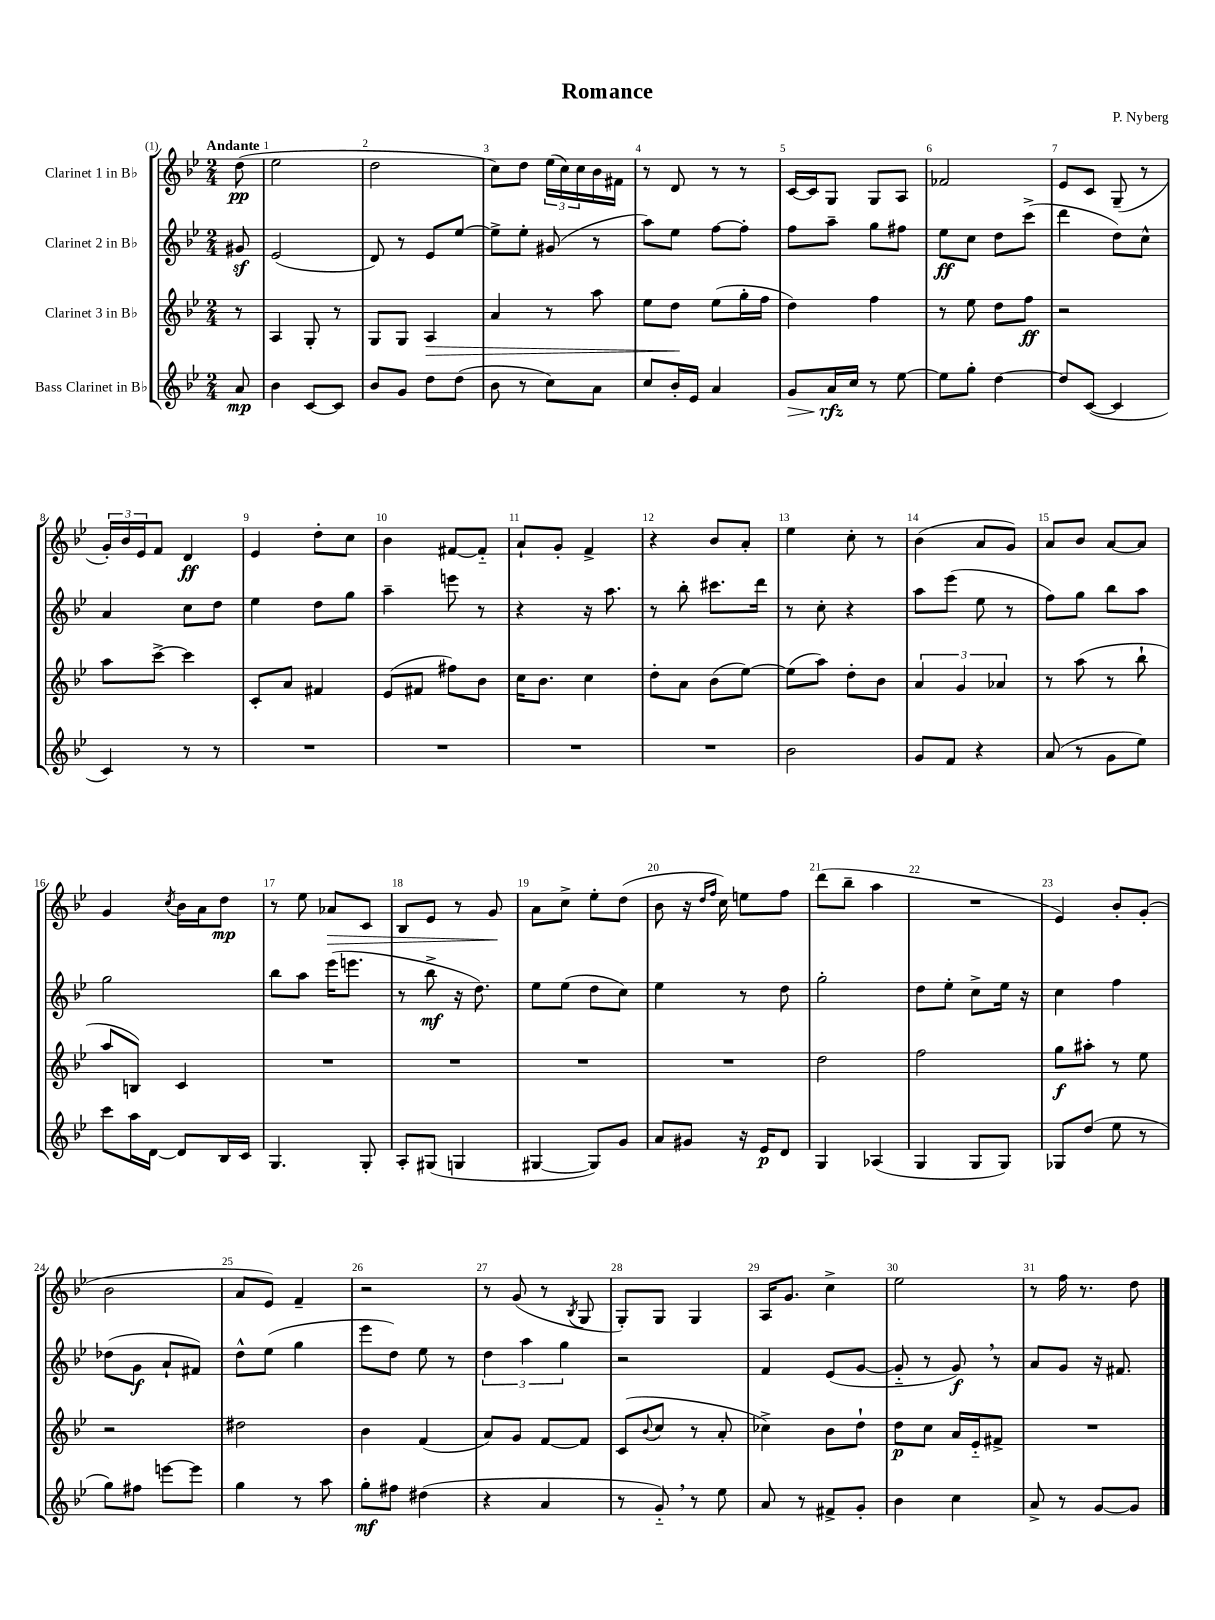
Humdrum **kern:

**kern	**kern	**kern	**kern
*staff4	*staff3	*staff2	*staff1
*clefG2	*clefG2	*clefG2	*clefG2
*k[b-e-]	*k[b-e-]	*k[b-e-]	*k[b-e-]
*M2/4	*M2/4	*M2/4	*M2/4
8a	8r	8g#	(8dd
=	=	=	=
4b-	4A	(2e-	2ee-
[8c	8G'	.	.
8c]	8r	.	.
=	=	=	=
8b-	8G	8d)	2dd
8g	8G	8r	.
8dd	4A	8e-	.
(8dd	.	[8ee-	.
=	=	=	=
8b-	4a	8ee-^]	8cc)
8r	.	8ee-'	8dd
8cc)	8r	(8g#	(24ee-
.	.	.	24cc)
.	.	.	24cc
8a	8aa	8r	16b-
.	.	.	16f#
=	=	=	=
8cc	8ee-	8aa)	8r
16b-'	8dd	8ee-	8d
16e-	.	.	.
4a	(8ee-	[8ff	8r
.	16gg'	8ff']	8r
.	16ff	.	.
=	=	=	=
8g	4dd)	8ff	[16c
.	.	.	16c]
16a	.	8aa~	8G
16cc	.	.	.
8r	4ff	8gg	8G
[8ee-	.	8ff#	8A
=	=	=	=
8ee-]	8r	8ee-	2f-
8gg'	8ee-	8cc	.
[4dd	8dd	8dd	.
.	8ff	(8ccc^	.
=	=	=	=
8dd]	2r	4ddd	8e-
([8c	.	.	8c
4c]	.	8dd)	(8G~
.	.	8cc^^	8r
=	=	=	=
4c)	8aa	4a	24g')
.	.	.	24b-
.	.	.	24e-
.	[8ccc^	.	8f
8r	4ccc]	8cc	4d
8r	.	8dd	.
=	=	=	=
2r	8c'	4ee-	4e-
.	8a	.	.
.	4f#	8dd	8dd'
.	.	8gg	8cc
=	=	=	=
2r	(8e-	4aa~	4b-
.	8f#	.	.
.	8ff#)	8eee	[8f#
.	8b-	8r	8f#'~]
=	=	=	=
2r	16cc	4r	8a`
.	8.b-	.	.
.	.	.	8g'
.	4cc	16r	4f^
.	.	8.aa	.
=	=	=	=
2r	8dd'	8r	4r
.	8a	8bb-'	.
.	(8b-	8.ccc#	8b-
.	[8ee-)	.	8a'
.	.	16ddd	.
=	=	=	=
2b-	(8ee-]	8r	4ee-
.	8aa)	8cc'	.
.	8dd'	4r	8cc'
.	8b-	.	8r
=	=	=	=
8g	6a	8aa	(4b-
8f	.	(8eee-	.
.	6g	.	.
4r	.	8ee-	8a
.	6a-	.	.
.	.	8r	8g)
=	=	=	=
(8a	8r	8ff)	8a
8r	(8aa	8gg	8b-
8g	8r	8bb-	[8a
8ee-)	8bb-`	8aa	8a]
=	=	=	=
8ccc	8aa	2gg	4g
16aa	8B)	.	.
[16d	.	.	.
.	.	.	8qcc
8d]	4c	.	16b-
.	.	.	16a
16B-	.	.	8dd
16c	.	.	.
=	=	=	=
4.G	2r	8bb-	8r
.	.	8aa	8ee-
.	.	(16eee-	8a-
.	.	8.eee	.
8G'	.	.	8c
=	=	=	=
8A'	2r	8r	8B-
(8G#	.	8bb-^	8e-
4G	.	16r	8r
.	.	8.dd)	.
.	.	.	8g
=	=	=	=
[4G#	2r	8ee-	8a
.	.	(8ee-	8cc^
8G#])	.	8dd	8ee-'
8g	.	8cc)	(8dd
=	=	=	=
8a	2r	4ee-	8b-
8g#	.	.	16r
.	.	.	16qqdd
.	.	.	16qqff
.	.	.	16cc)
16r	.	8r	8ee
16e-	.	.	.
8d	.	8dd	8ff
=	=	=	=
4G	2dd	2gg'	(8ddd
.	.	.	8bb-~
(4A-	.	.	4aa
=	=	=	=
4G	2ff	8dd	2r
.	.	8ee-'	.
8G	.	8cc^	.
8G)	.	16ee-	.
.	.	16r	.
=	=	=	=
8G-	8gg	4cc	4e-)
(8dd	8aa#'	.	.
8ee-	8r	4ff	8b-'
8r	8ee-	.	(8g'
=	=	=	=
8gg)	2r	(8dd-	2b-
8ff#	.	8g	.
[8eee	.	8a`	.
8eee]	.	8f#)	.
=	=	=	=
4gg	2dd#	8dd^^	8a
.	.	(8ee-	8e-)
8r	.	4gg	4f~
8aa	.	.	.
=	=	=	=
8gg'	4b-	8eee-	2r
8ff#	.	8dd)	.
(4dd#	(4f	8ee-	.
.	.	8r	.
=	=	=	=
4r	8a)	6dd	8r
.	8g	.	(8g
.	.	6aa	.
4a	[8f	.	8r
.	.	6gg	.
.	.	.	8qB-
.	8f]	.	8G
=	=	=	=
8r	(8c	2r	8G')
.	8qqb-	.	.
8g'~)	8cc	.	8G
8r	8r	.	4G
8ee-	8a'	.	.
=	=	=	=
8a	4cc-^)	4f	16A
.	.	.	8.g
8r	.	.	.
8f#^	8b-	(8e-	4cc^
8g'	8dd`	[8g	.
=	=	=	=
4b-	8dd	8g'~]	2ee-
.	8cc	8r	.
4cc	16a	8g)	.
.	16e-'~	.	.
.	8f#^	8r	.
=	=	=	=
8a^	2r	8a	8r
8r	.	8g	16ff
.	.	.	8.r
[8g	.	16r	.
.	.	8.f#	.
8g]	.	.	8dd
==	==	==	==
*-	*-	*-	*-
